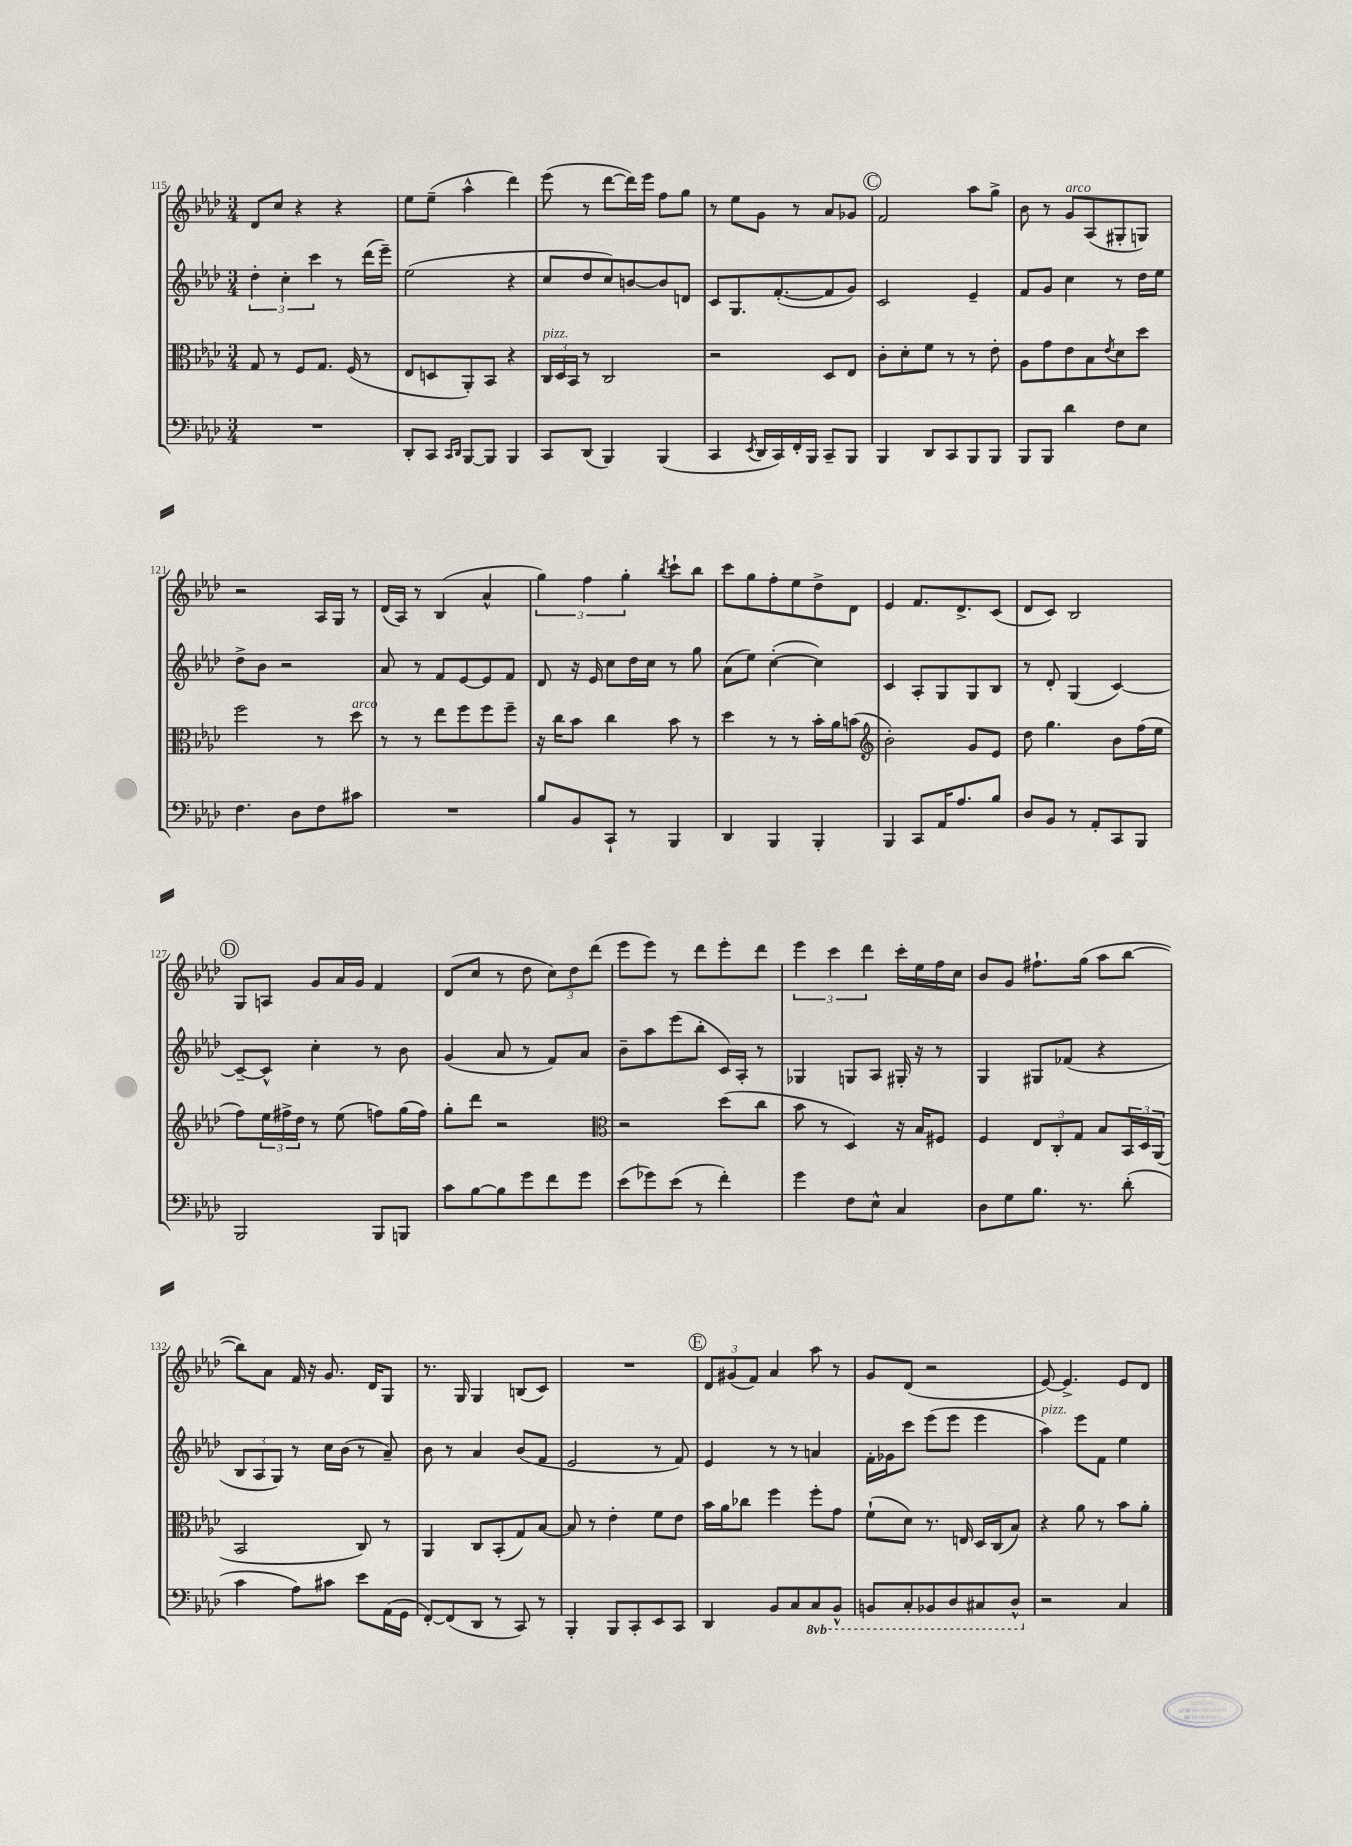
<<
\new StaffGroup <<
\new Staff = "s0" {
    \clef treble \key aes \major \numericTimeSignature \time 3/4
    des'8 c''8 r4 r4 |
    ees''8 ees''8--( aes''4-^ des'''4) |
    ees'''8( r8 des'''8~ des'''16) ees'''16 f''8 g''8 |
    r8 ees''8 g'8 r8 aes'8 ges'8 |
    \mark \markup { \circle "C" } f'2 aes''8 g''8-> |
    bes'8 r8 g'8^\markup { \italic "arco" } aes8( gis8-. g8) |
    r2 aes16 g16 r8 |
    des'16( aes16) r8 bes4( aes'4-^ |
    \tuplet 3/2 { g''4) f''4 g''4-. } \acciaccatura { bes''8 } c'''8-! bes''8 |
    c'''8 g''8 f''8-. ees''8 des''8-> des'8 |
    ees'4 f'8. des'8.-> c'8( |
    des'8 c'8) bes2 |
    \mark \markup { \circle "D" } g8 a8 g'8 aes'16 g'16 f'4 |
    des'8( c''8 r8 des''8 \tuplet 3/2 { c''8) des''8 des'''8( } |
    ees'''8 ees'''8) r8 des'''8 ees'''8-. des'''8 |
    \tuplet 3/2 { ees'''4 c'''4 des'''4 } c'''16-. ees''16 f''16 c''16 |
    bes'8 g'8 fis''8.-! g''16( aes''8 bes''8~ |
    bes''8) aes'8 f'16 r16 g'8. des'16 g8 |
    r8. g16 g4 b8( c'8) |
    R2. |
    \mark \markup { \circle "E" } \tuplet 3/2 { des'8 gis'8( f'8) } aes'4 aes''8 r8 |
    g'8 des'8( r2 |
    ees'8~) ees'4.-> ees'8 des'8 \bar "|." |
}
\new Staff = "s1" {
    \clef treble \key aes \major \numericTimeSignature \time 3/4
    \tuplet 3/2 { des''4-. c''4-. c'''4 } r8 des'''16( ees'''16--) |
    ees''2( r4 |
    c''8 des''8 c''8) b'8~ b'8 d'8 |
    c'8 g8. f'8.~-.( f'8 g'8) |
    \mark \markup { \circle "C" } c'2 ees'4-- |
    f'8 g'8 c''4 r8 des''16 ees''16 |
    des''8-> bes'8 r2 |
    aes'8 r8 f'8 ees'8~ ees'8 f'8 |
    des'8 r16 ees'16 c''8 des''16 c''16 r8 g''8 |
    aes'8( ees''8) c''4~-.( c''4) |
    c'4 aes8-. g8 g8 bes8 |
    r8 des'8-. g4( c'4~) |
    \mark \markup { \circle "D" } c'8~-- c'8-^ c''4-. r8 bes'8 |
    g'4( aes'8 r8 f'8) aes'8 |
    bes'8-- aes''8 ees'''8( bes''8-. c'16) aes16-. r8 |
    ges4 g8 aes8 gis16-. r16 r8 |
    g4 gis8 fes'8( r4 |
    \tuplet 3/2 { bes8 aes8 g8) } r8 c''16 bes'16( r8 aes'8--) |
    bes'8 r8 aes'4 bes'8( f'8 |
    ees'2 r8 f'8) |
    \mark \markup { \circle "E" } ees'4 r8 r8 a'4 |
    f'16-. ges'16 c'''8 ees'''8( ees'''8 ees'''4 |
    aes''4^\markup { \italic "pizz." }) ees'''8 f'8 ees''4 \bar "|." |
}
\new Staff = "s2" {
    \clef alto \key aes \major \numericTimeSignature \time 3/4
    g8 r8 f8 g8. f16( r8 |
    ees8 d8 aes,8-.) bes,8 r4 |
    \tuplet 3/2 { c16^\markup { \italic "pizz." } des16 bes,16 } r8 c2 |
    r2 des8 ees8 |
    \mark \markup { \circle "C" } c'8-. des'8-. f'8 r8 r8 ees'8-. |
    aes8 g'8 ees'8 bes8 \acciaccatura { ees'8 } des'8 des''8 |
    f''2 r8 des''8^\markup { \italic "arco" } |
    r8 r8 ees''8 f''8 f''8 f''8-- |
    r16 c''16 bes'8 c''4 bes'8 r8 |
    des''4 r8 r8 bes'16-. aes'16 b'8( |
    \clef treble bes'2-.) g'8 ees'8 |
    des''8 g''4. bes'8 f''16( ees''16 |
    \mark \markup { \circle "D" } f''8) \tuplet 3/2 { ees''16 fis''16-> des''16 } r8 ees''8( f''8) g''16( f''16) |
    g''8-. des'''8 r2 |
    \clef alto r2 des''8( c''8 |
    bes'8 r8 des4) r16 bes16 fis8 |
    f4 \tuplet 3/2 { ees8 c8-. g8 } bes8 \tuplet 3/2 { bes,16 des16 aes,16( } |
    bes,2 c8) r8 |
    aes,4 c8 bes,8-.( g8) bes8~ |
    bes8 r8 ees'4-. f'8 ees'8 |
    \mark \markup { \circle "E" } bes'16 aes'16 ces''8 f''4 f''8-. g'8 |
    f'8-!( des'8) r8. e16 des16 c16( bes8) |
    r4 aes'8 r8 bes'8 aes'8-. \bar "|." |
}
\new Staff = "s3" {
    \clef bass \key aes \major \numericTimeSignature \time 3/4 \set Staff.ottavationMarkups = #ottavation-simple-ordinals
    R2. |
    des,8-. c,8 \grace { c,16 des,16 } bes,,8~ bes,,8 bes,,4 |
    c,8 des,8( bes,,4) bes,,4( |
    c,4 \acciaccatura { ees,8 } des,16 c,16) f,16-. bes,,16 c,8-- bes,,8 |
    \mark \markup { \circle "C" } bes,,4 des,8 c,8 bes,,8 bes,,8 |
    bes,,8 bes,,8 des'4 f8 ees8 |
    f4. des8 f8 cis'8 |
    R2. |
    bes8 bes,8 c,8-! r8 bes,,4 |
    des,4 bes,,4 bes,,4-. |
    bes,,4 c,8 aes,16 aes8. bes8 |
    des8 bes,8 r8 aes,8-. c,8 bes,,8 |
    \mark \markup { \circle "D" } bes,,2 bes,,8 b,,8 |
    c'8 bes8~ bes8 g'8 f'8 g'8 |
    ees'8( ges'8) ees'8( r8 f'4-.) |
    g'4 f8 ees8-^ c4 |
    des8 g8 bes8. r8. des'8-.( |
    c'4 aes8) cis'8 ees'8 aes,16( g,16 |
    f,8~-.) f,8( des,8 r8 c,8) r8 |
    bes,,4-. bes,,8 c,8-. ees,8 c,8 |
    \mark \markup { \circle "E" } des,4 bes,8 c8 \ottava #-1 c,8 bes,,8-^ |
    b,,8 c,8-. bes,,8 des,8 cis,8 des,8-^ \ottava #0 |
    r2 c4 \bar "|." |
}
>>
>>
\layout { \context { \Score currentBarNumber = #115 } }
